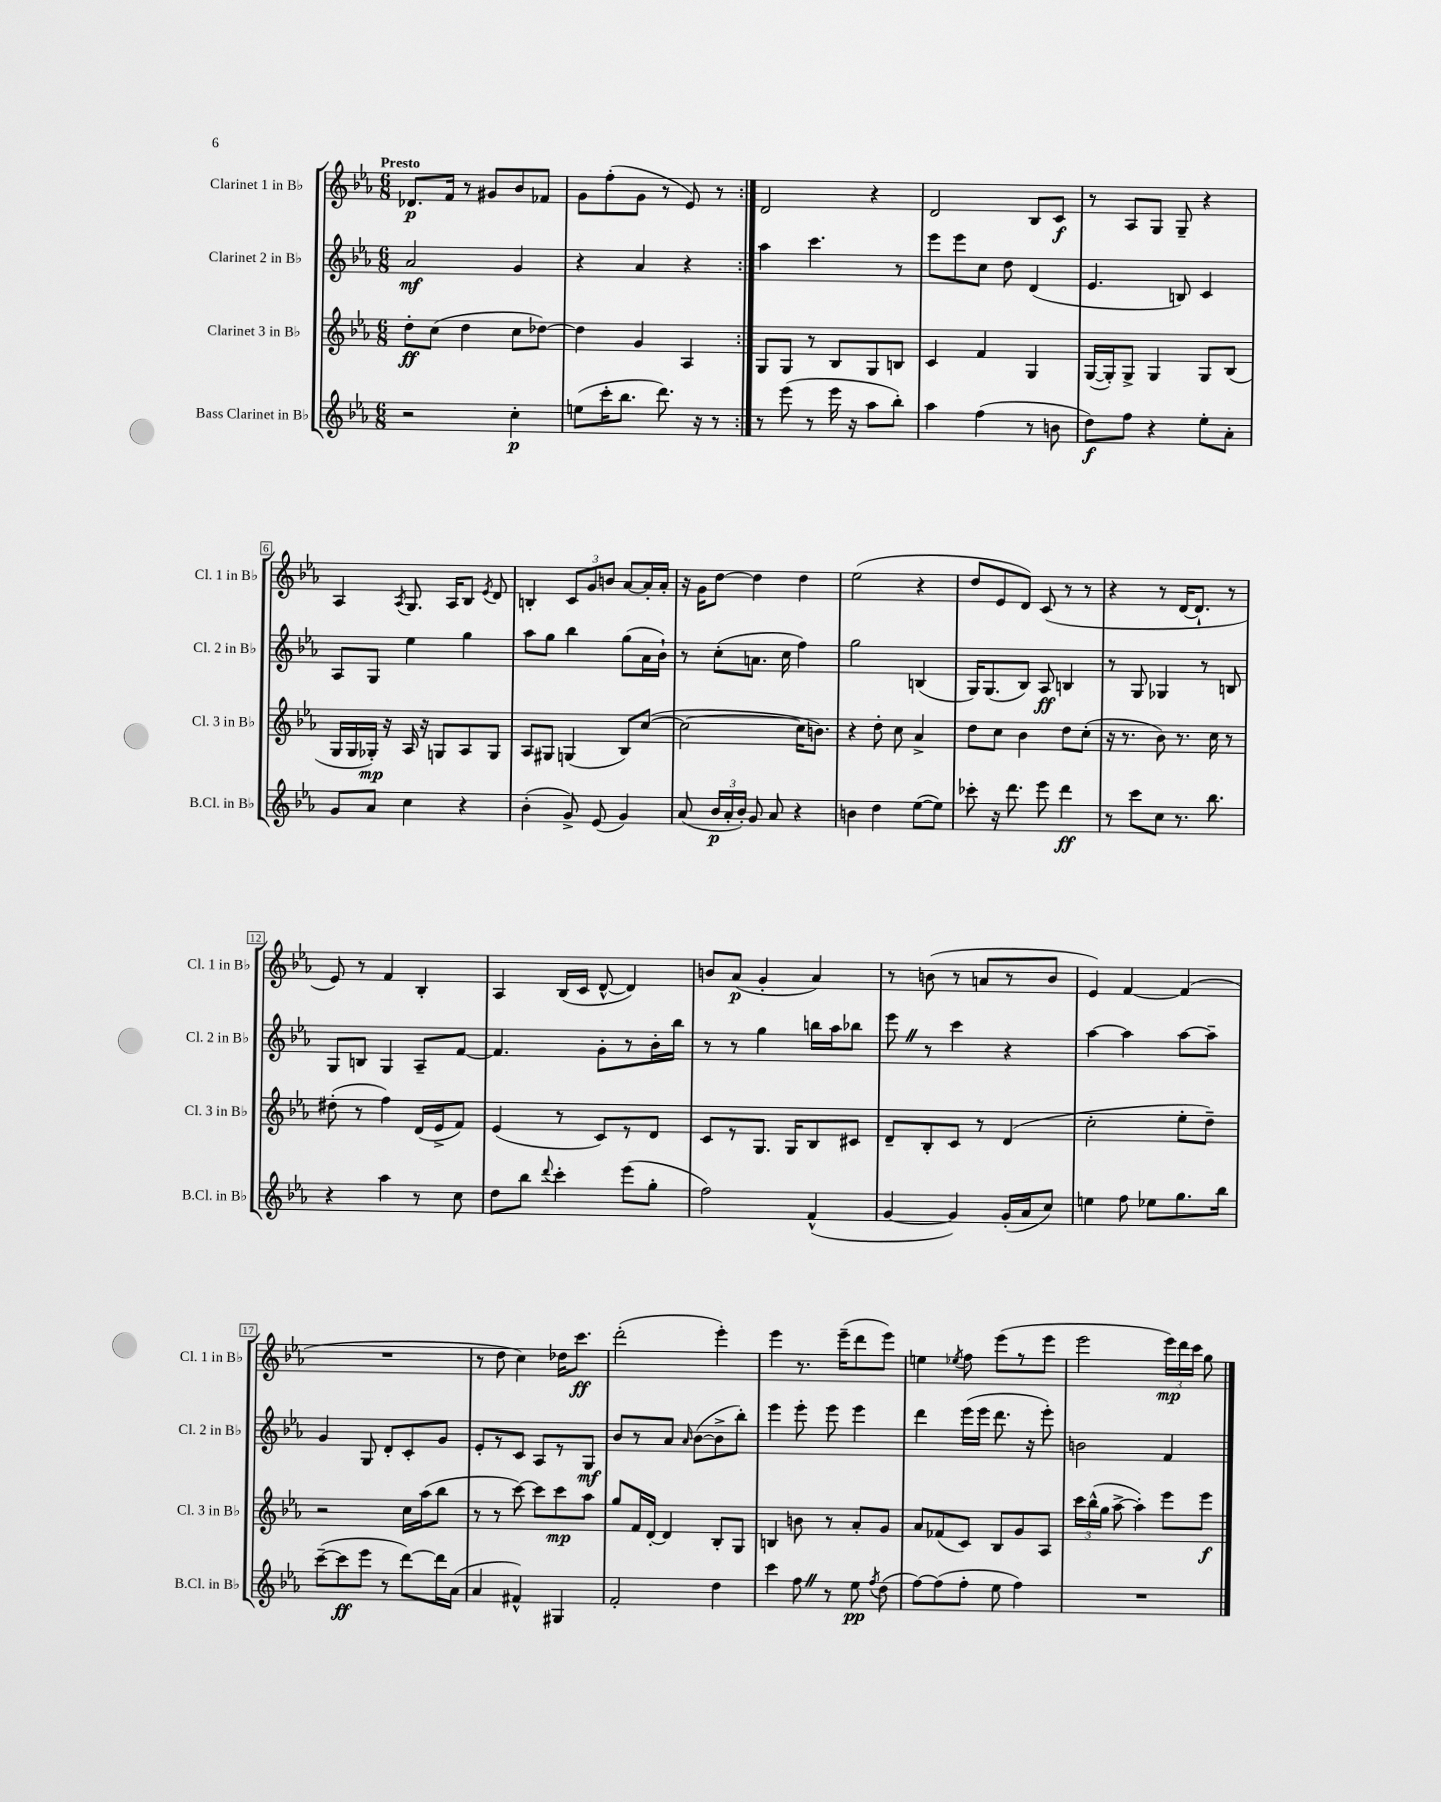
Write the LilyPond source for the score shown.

<<
\new StaffGroup <<
\new Staff = "s0" \with { instrumentName = "Clarinet 1 in Bb" shortInstrumentName = "Cl. 1 in Bb" } {
    \clef treble \key ees \major \numericTimeSignature \time 6/8 \tempo "Presto"
    \autoBeamOff \repeat volta 2 { des'8.[\p f'16] r8 gis'8[ bes'8 fes'8] |
    g'8[ f''8-.( g'8] r8 ees'8) r8 | }
    d'2 r4 |
    d'2 bes8[ c'8]\f |
    r8 aes8[ g8] g8-- r4 |
    aes4 \acciaccatura { aes8 } g8. aes16[ bes8] \acciaccatura { ees'8 } d'8 |
    b4-. \tuplet 3/2 { c'8[ g'8 b'8] } aes'8[~ aes'16-. aes'16]-. |
    r16 g'16[ d''8]~ d''4 d''4 |
    ees''2( r4 |
    d''8[ ees'8 d'8]) c'8( r8 r8 |
    r4 r8 d'16[~ d'8.]-! r8 |
    ees'8) r8 f'4 bes4-. |
    aes4 bes16[( c'16] d'8~-^ d'4) |
    b'8[ aes'8]\p( g'4-. aes'4) |
    r8 b'8( r8 a'8[ r8 b'8] |
    ees'4) f'4~ f'4( |
    R2. |
    r8 d''8 c''4) des''16[ c'''8.]\ff |
    d'''2-.( ees'''4-.) |
    ees'''4 r8. ees'''16[--( d'''8 ees'''8]) |
    e''4 \acciaccatura { ees''8 } f''8 ees'''8[( r8 ees'''8] |
    ees'''2 \tuplet 3/2 { ees'''16[\mp) d'''16 c'''16] } g''8 \bar "|." |
}
\new Staff = "s1" \with { instrumentName = "Clarinet 2 in Bb" shortInstrumentName = "Cl. 2 in Bb" } {
    \clef treble \key ees \major \numericTimeSignature \time 6/8
    \autoBeamOff \repeat volta 2 { aes'2\mf g'4 |
    r4 aes'4 r4 | }
    aes''4 c'''4. r8 |
    ees'''8[ ees'''8 c''8] d''8 d'4( |
    ees'4. b8) c'4 |
    aes8[ g8] ees''4 g''4 |
    aes''8[ g''8] bes''4 g''8[( aes'16 bes'16]-!) |
    r8 c''8[-.( a'8.] c''16 f''4) |
    g''2 b4( |
    g16[) g8.( bes8]) aes8\ff b4 |
    r8 g8 ges4 r8 b8 |
    g8[ b8] g4 aes8[-- f'8]~ |
    f'4. g'8[-. r8 bes'16-. bes''16] |
    r8 r8 g''4 b''16[ aes''16 bes''8] |
    ees'''8 \once \override BreathingSign.text = \markup { \musicglyph "scripts.caesura.straight" } \breathe r8 c'''4 r4 |
    aes''4~ aes''4 aes''8[~ aes''8]-- |
    g'4 g8 d'8[-. c'8-. g'8] |
    ees'8[-. r8 c'8] aes8[ r8 g8]\mf |
    bes'8[ r8 aes'8] \grace { aes'16 } bes'8[~( bes'8-> bes''8]-.) |
    ees'''4 ees'''8-. ees'''8 ees'''4 |
    d'''4 ees'''16[( ees'''16] d'''8. r16 ees'''8-.) |
    b'2 f'4 \bar "|." |
}
\new Staff = "s2" \with { instrumentName = "Clarinet 3 in Bb" shortInstrumentName = "Cl. 3 in Bb" } {
    \clef treble \key ees \major \numericTimeSignature \time 6/8
    \autoBeamOff \repeat volta 2 { d''8[-.\ff c''8]( d''4 c''8[ des''8]~) |
    des''4 g'4 aes4 | }
    g8[ g8] r8 bes8[ g8 b8] |
    c'4 f'4 g4 |
    g16[~( g16-.) g8]-> g4 g8[ bes8]( |
    g16[ g16 ges16]-.\mp) r16 aes16 r16 g8[ aes8 g8] |
    aes8[ gis8] g4( bes8[) c''8]~( |
    c''2~ c''16[ b'8.]) |
    r4 d''8-. c''8 aes'4-> |
    d''8[ c''8] bes'4 d''8[ c''8]-.( |
    r16 r8. bes'8) r8. c''16 r8 |
    dis''8-.( r8 f''4) d'16[( ees'16-> f'8]) |
    ees'4( r8 c'8[) r8 d'8] |
    c'8[ r8 g8.] g16[ bes8 cis'8] |
    d'8[-- bes8-. c'8] r8 d'4( |
    c''2-. ees''8[-. d''8]--) |
    r2 c''16[ aes''16( bes''8] |
    r8 r8 c'''8~) c'''8[ c'''8\mp aes''8] |
    g''8[ f'16 d'16]~-. d'4 bes8[-. g8] |
    b4 b'8 r8 aes'8[-. g'8] |
    aes'8[ fes'8( c'8]) bes8[ g'8 aes8] |
    \tuplet 3/2 { c'''16[ bes''16-^( g''16] } aes''8~-> aes''4-.) ees'''8[ ees'''8]\f \bar "|." |
}
\new Staff = "s3" \with { instrumentName = "Bass Clarinet in Bb" shortInstrumentName = "B.Cl. in Bb" } {
    \clef treble \key ees \major \numericTimeSignature \time 6/8
    \autoBeamOff \repeat volta 2 { r2 c''4-.\p |
    e''8[( c'''16-. bes''8.] d'''8.) r16 r8 | }
    r8 ees'''8( r8 ees'''16 r16 aes''8[ bes''8]-.) |
    aes''4 f''4( r8 b'8 |
    d''8[\f) f''8] r4 ees''8[-. aes'8]-. |
    g'8[ aes'8] c''4 r4 |
    bes'4-.( g'8->) ees'8( g'4) |
    aes'8( \tuplet 3/2 { bes'16[\p aes'16-. bes'16]-.) } g'8 aes'8 r4 |
    b'4 d''4 ees''8[~( ees''8]) |
    ces'''8-. r16 d'''8. ees'''8 d'''4\ff |
    r8 c'''8[ c''8] r8. bes''8. |
    r4 aes''4 r8 c''8 |
    d''8[ bes''8] \appoggiatura { d'''8 } c'''4-. ees'''8[( g''8]-. |
    f''2) f'4-^( |
    g'4~ g'4) g'16[-.( aes'16 c''8]) |
    e''4 f''8 ees''8[ g''8. bes''16] |
    c'''8[~--( c'''8\ff ees'''8] r8 d'''8[~) d'''16 aes'16]( |
    aes'4 fis'4-^) gis4 |
    f'2-. d''4 |
    c'''4 f''8 \once \override BreathingSign.text = \markup { \musicglyph "scripts.caesura.straight" } \breathe r8 ees''8\pp \acciaccatura { f''8 } d''8( |
    f''8[~) f''8( f''8]-. ees''8 f''4) |
    R2. \bar "|." |
}
>>
>>
\layout { \context { \Score \override BarNumber.stencil = #(make-stencil-boxer 0.1 0.3 ly:text-interface::print) } }
